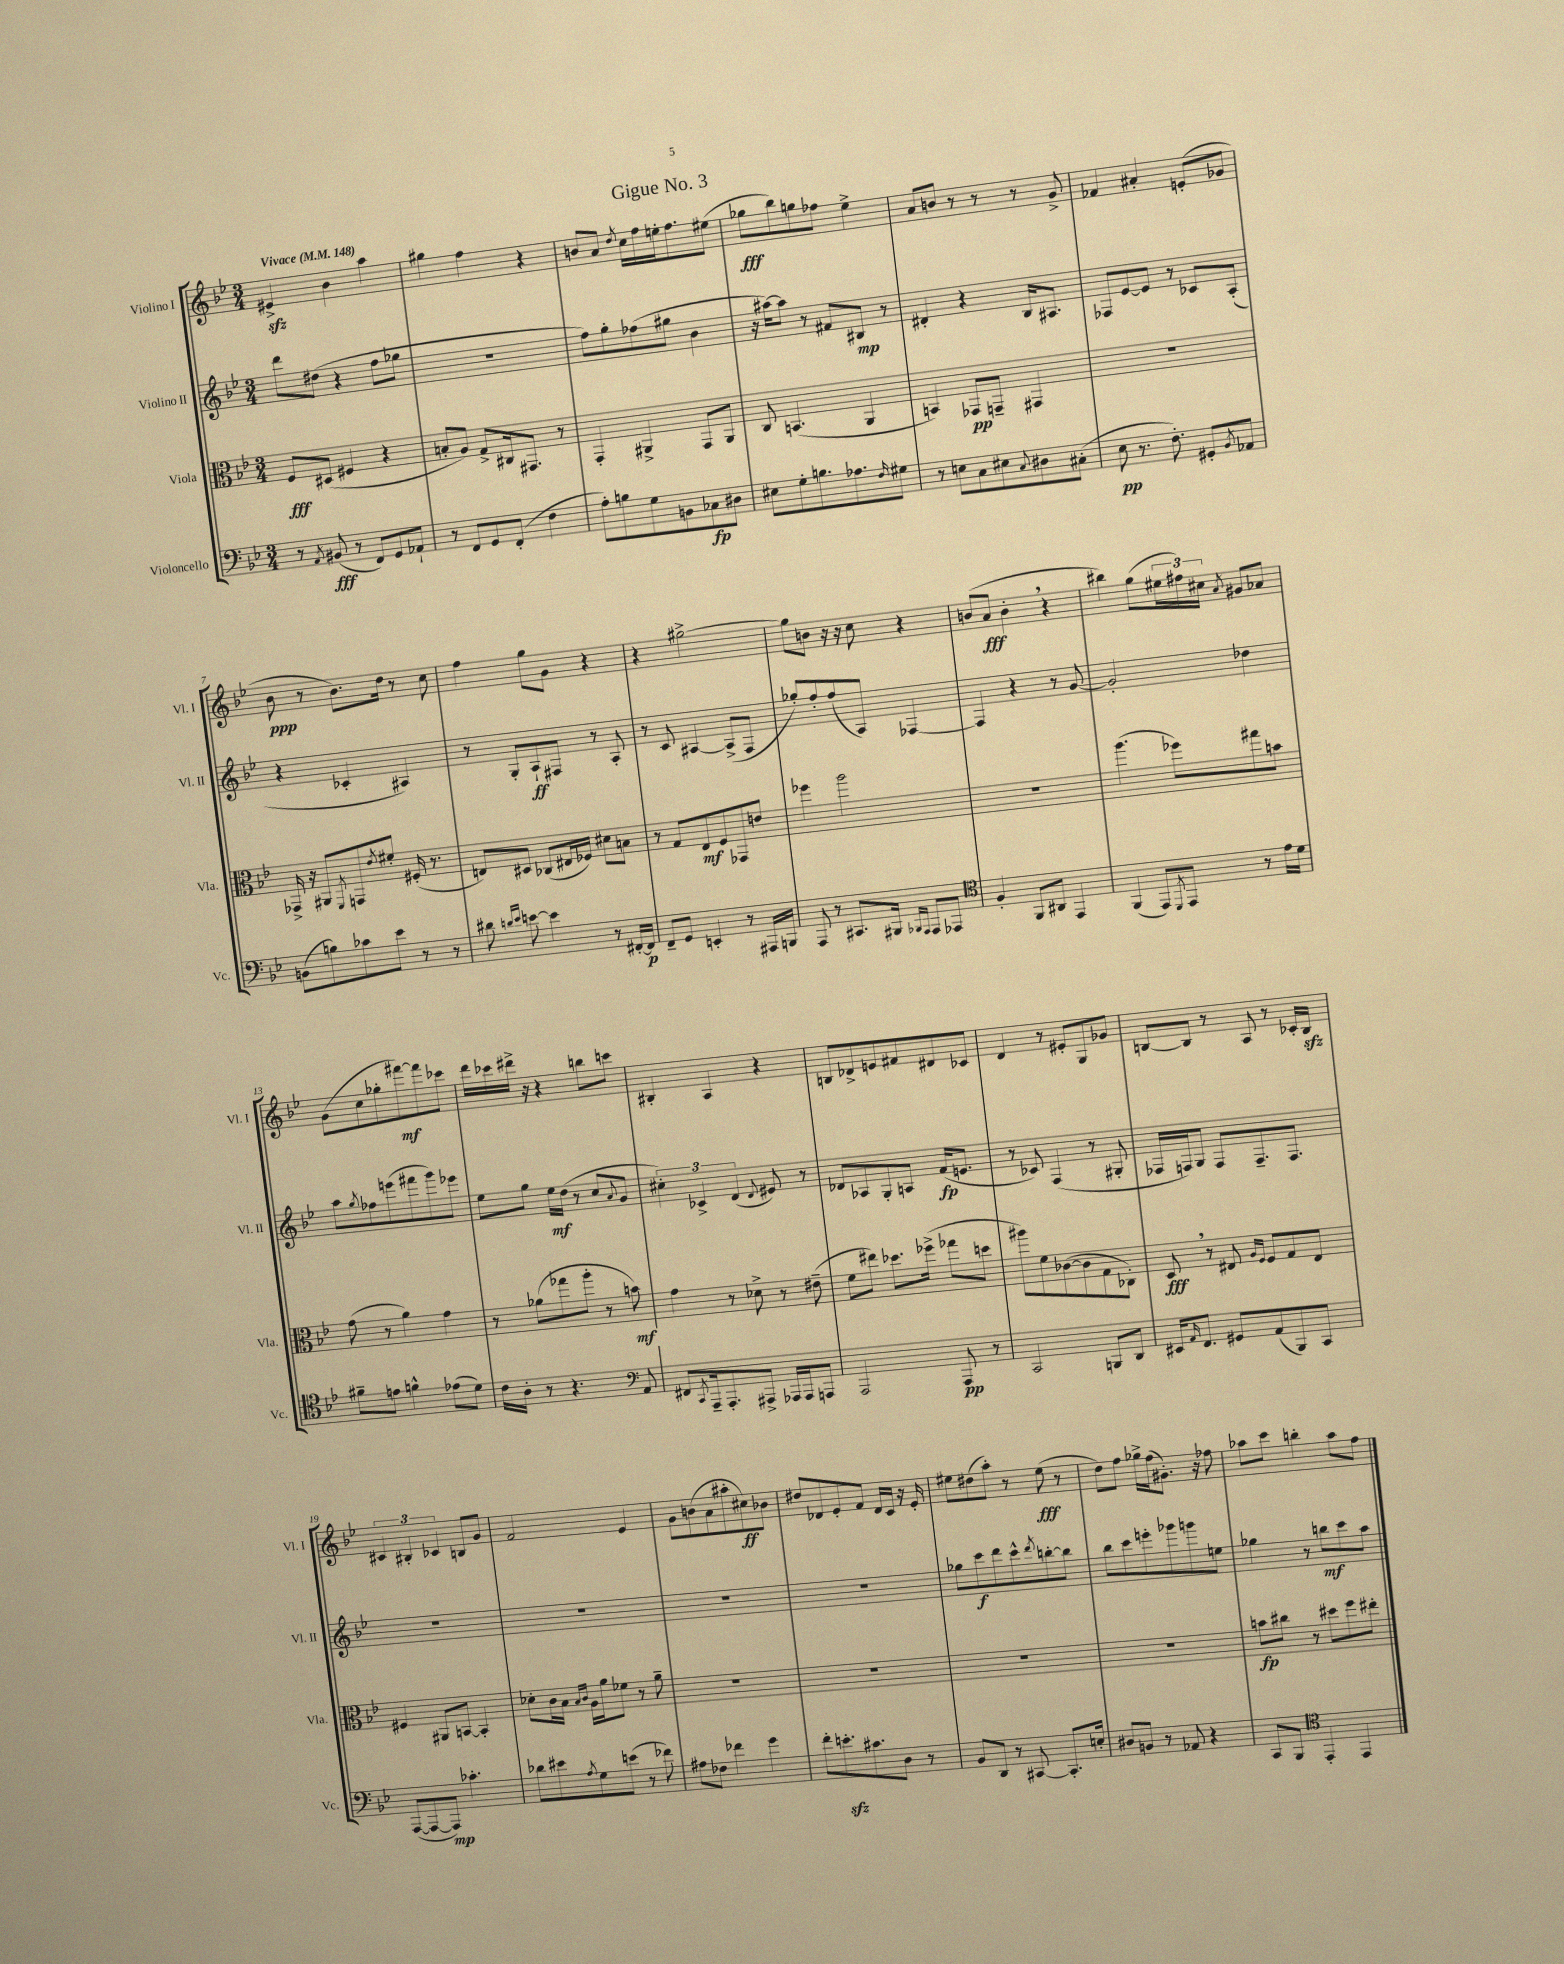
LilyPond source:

\header { title = "Gigue No. 3" }
<<
\new StaffGroup <<
\new Staff = "s0" \with { instrumentName = "Violino I" shortInstrumentName = "Vl. I" } {
    \clef treble \key bes \major \numericTimeSignature \time 3/4 \tempo "Vivace" 4 = 148
    eis'4->\sfz bes'4 a''4 |
    gis''4 f''4 r4 |
    b'8 a'8 \acciaccatura { d''8 } c''16 f''16 e''16-. f''8. eis''8( |
    ges''8\fff bes''8) g''8 fes''8 ees''4-> |
    a'8 b'8 r8 r8 r8 g'8-> |
    fes'4 ais'4-. e'8-.( ges'8 |
    bes'8\ppp r8 bes'8.) d''16 r8 c''8 |
    f''4 g''8 g'8 r4 |
    r4 gis''2~-> |
    gis''8 b'8 r16 r16 c''8 r4 |
    b'8( a'8\fff b'4-. \breathe r4 |
    bis''4) g''8( \tuplet 3/2 { eis''16 fis''16) cis''16 } \acciaccatura { a'8 } gis'8 aes'8 |
    g'8( c''8 ges''8-. fis'''8~\mf) fis'''8 ces'''8 |
    d'''16 ces'''16 dis'''16-> r16 r4 b''8 c'''8 |
    bis4-. a4 r4 |
    b8 des'8-> e'8 fis'8 dis'8 ces'8 |
    d'4 r8 eis'8-. g8 ges'8 |
    b8~ b8 r8 a8 r8 ces'16-. b16\sfz |
    \tuplet 3/2 { cis'4 bis4-. ces'4 } b8 g'8 |
    f'2 ees'4 |
    g'8 b'8( a'8 ais''8-. cis''8\ff) bes'8 |
    dis''8 des'8 ees'8-. f'8 des'16 c'16 r16 ees'16-. |
    eis''8 dis''8( a''8-.) r8 eis''8\fff( r8 |
    d''8) f''8 ges''16-> f''16( gis'8.-.) r16 fes''8 |
    aes''8 c'''8 b''4-. aes''8 f''8 \bar "|." |
}
\new Staff = "s1" \with { instrumentName = "Violino II" shortInstrumentName = "Vl. II" } {
    \clef treble \key bes \major \numericTimeSignature \time 3/4
    d'''8 dis''8( r4 f''8 ges''8 |
    R2. |
    f''8) g''8-. fes''8( gis''8 bes'4 |
    r16 ais''16~) ais''8 r8 fis'8 bis8\mp r8 |
    dis'4-. r4 bes16 ais8. |
    fes8 ees'8~ ees'8 r8 ces'8 a8-.( |
    r4 ces'4-. ais4) |
    r8 g8-. a8-!\ff fis8 r8 a8-. |
    r8 c'8 ais4~ ais8->( f8 |
    ges''8-.) f''8-. f''8( a8) fes4~ |
    fes4 r4 r8 g'8~ |
    g'2-. des''4 |
    a''8 \acciaccatura { g''8 } fes''8 e'''8( fis'''8 g'''8) ees'''8 |
    ees''8 g''8 ees''16\mf d''16( r8 c''8 \appoggiatura { a'8 } g'8 |
    \tuplet 3/2 { cis''4-.) ces'4-> d'4( } \appoggiatura { d'8 } eis'8) r8 |
    des'8 aes8 g8-. a8 f'16\fp( e'8. |
    r8 ces'8) f4( r8 gis8-. |
    fes16 f16) g8 f8 f8.-- f8. |
    R2. |
    R2. |
    R2. |
    R2. |
    ges''8 c'''8\f d'''8 c'''8-^ \acciaccatura { d'''8 } b''8~-. b''8 |
    bes''8 c'''8 e'''8-. ges'''8 g'''8 e''8 |
    ges''4 r8 b''8\mf c'''8 a''8 \bar "|." |
}
\new Staff = "s2" \with { instrumentName = "Viola" shortInstrumentName = "Vla." } {
    \clef alto \key bes \major \numericTimeSignature \time 3/4
    f8\fff dis8( fis4 r4 |
    b8-. a8) g8-> cis16 gis,8. r8 |
    g,4-. ais,4-> g,8 ais,8 |
    c8 b,4.( a,4 |
    b,4) ges,8\pp g,8-- gis,4 |
    R2. |
    ges,16-> r16 ais,8 \acciaccatura { f,8 } g,8 \acciaccatura { ees'8 } fis'8-. fis16-.( r8. |
    e8) dis8 ces8( eis16 fes16) dis'8 b8 |
    r8 g8 ees8\mf f8 ges,8 e'8 |
    fes''4 a''2 |
    R2. |
    a''4.( fes''8) gis''8 b'8 |
    g'8( r8 a'4) g'4 |
    r8 aes'8( ges''8 a''8-. r8 b'8\mf) |
    g'4 r8 des'8-> r8 eis'8--( |
    f'8 eis''8) des''8. fes''16->( ges''8 d''8 |
    ais''8) f'8 ces'8~( ces'8 g8 ces8-.) |
    d8\fff \breathe r8 eis8 \grace { a16 f16 } f8 g8 eis8 |
    fis4 ais,8 b,8~ b,4-. |
    des'8-. c'16 bes16 \grace { bes16 c'16 } a16 a'16 fes'8 r8 a'8-- |
    R2. |
    R2. |
    R2. |
    R2. |
    b'8\fp cis''8 r8 dis''8 f''8 eis''8-. \bar "|." |
}
\new Staff = "s3" \with { instrumentName = "Violoncello" shortInstrumentName = "Vc." } {
    \clef bass \key bes \major \numericTimeSignature \time 3/4
    r8 \acciaccatura { a,8 } bis,8\fff( r8 f,8) g,8 aes,8-! |
    r8 f,8 g,8 f,8-.( f4 |
    a8-.) b8 g8 b,8 ces8\fp dis8 |
    eis8 g8-. b8. aes8. \grace { f16 } gis8 |
    r8 e8 c8 eis8 \appoggiatura { c8 } dis8 cis8-.( |
    ees8\pp r8. f8.-.) gis,8-. \acciaccatura { bes,8 } aes,8 |
    b,8( b8) ces'8 ees'8 r8 r8 |
    dis'8 \grace { d'16 ees'16 } e'8~ e'4 r8 fis,16~-. fis,16\p |
    f,8-- g,8 e,4-. r8 ais,,16 b,,16 |
    a,,8 r8 cis,8. bis,,16 \grace { bes,,16 a,,16 } a,,8 aes,,8 |
    \clef tenor f4-. f,8 ais,8 ees,4 |
    f,4( ees,8) \acciaccatura { d,8 } ees,8 r8 ees'16 d'16 |
    fis'8-- e'8 f'4-^ ees'8( d'8) |
    c'16 a16-. r8 r4. \clef bass a,8 |
    fis,8 \acciaccatura { c,8 } a,,16-- a,,8.-. ais,,8-> aes,,16 aes,,16 a,,8 |
    a,,2 a,,8\pp r8 |
    c,2 b,,8 d,8 |
    eis,16 \grace { a,16 } f,8. gis,8 a,8( bes,,8) c,8 |
    a,,8~( a,,8~ a,,8\mp) ces'4.-. |
    des'8 eis'8 \acciaccatura { a8 } g8 e'8( r8 fes'8) |
    ais8 fes8 fes'4 g'4 |
    f'8-. e'8.-.\sfz cis'8. d8 r8 |
    bes,8 d,8 r8 cis,8~ cis,8.-. e16-. |
    dis8 b,8 r8 aes,8 r4 |
    c,8 bes,,8 \clef tenor ees,4-. ees,4 \bar "|." |
}
>>
>>
